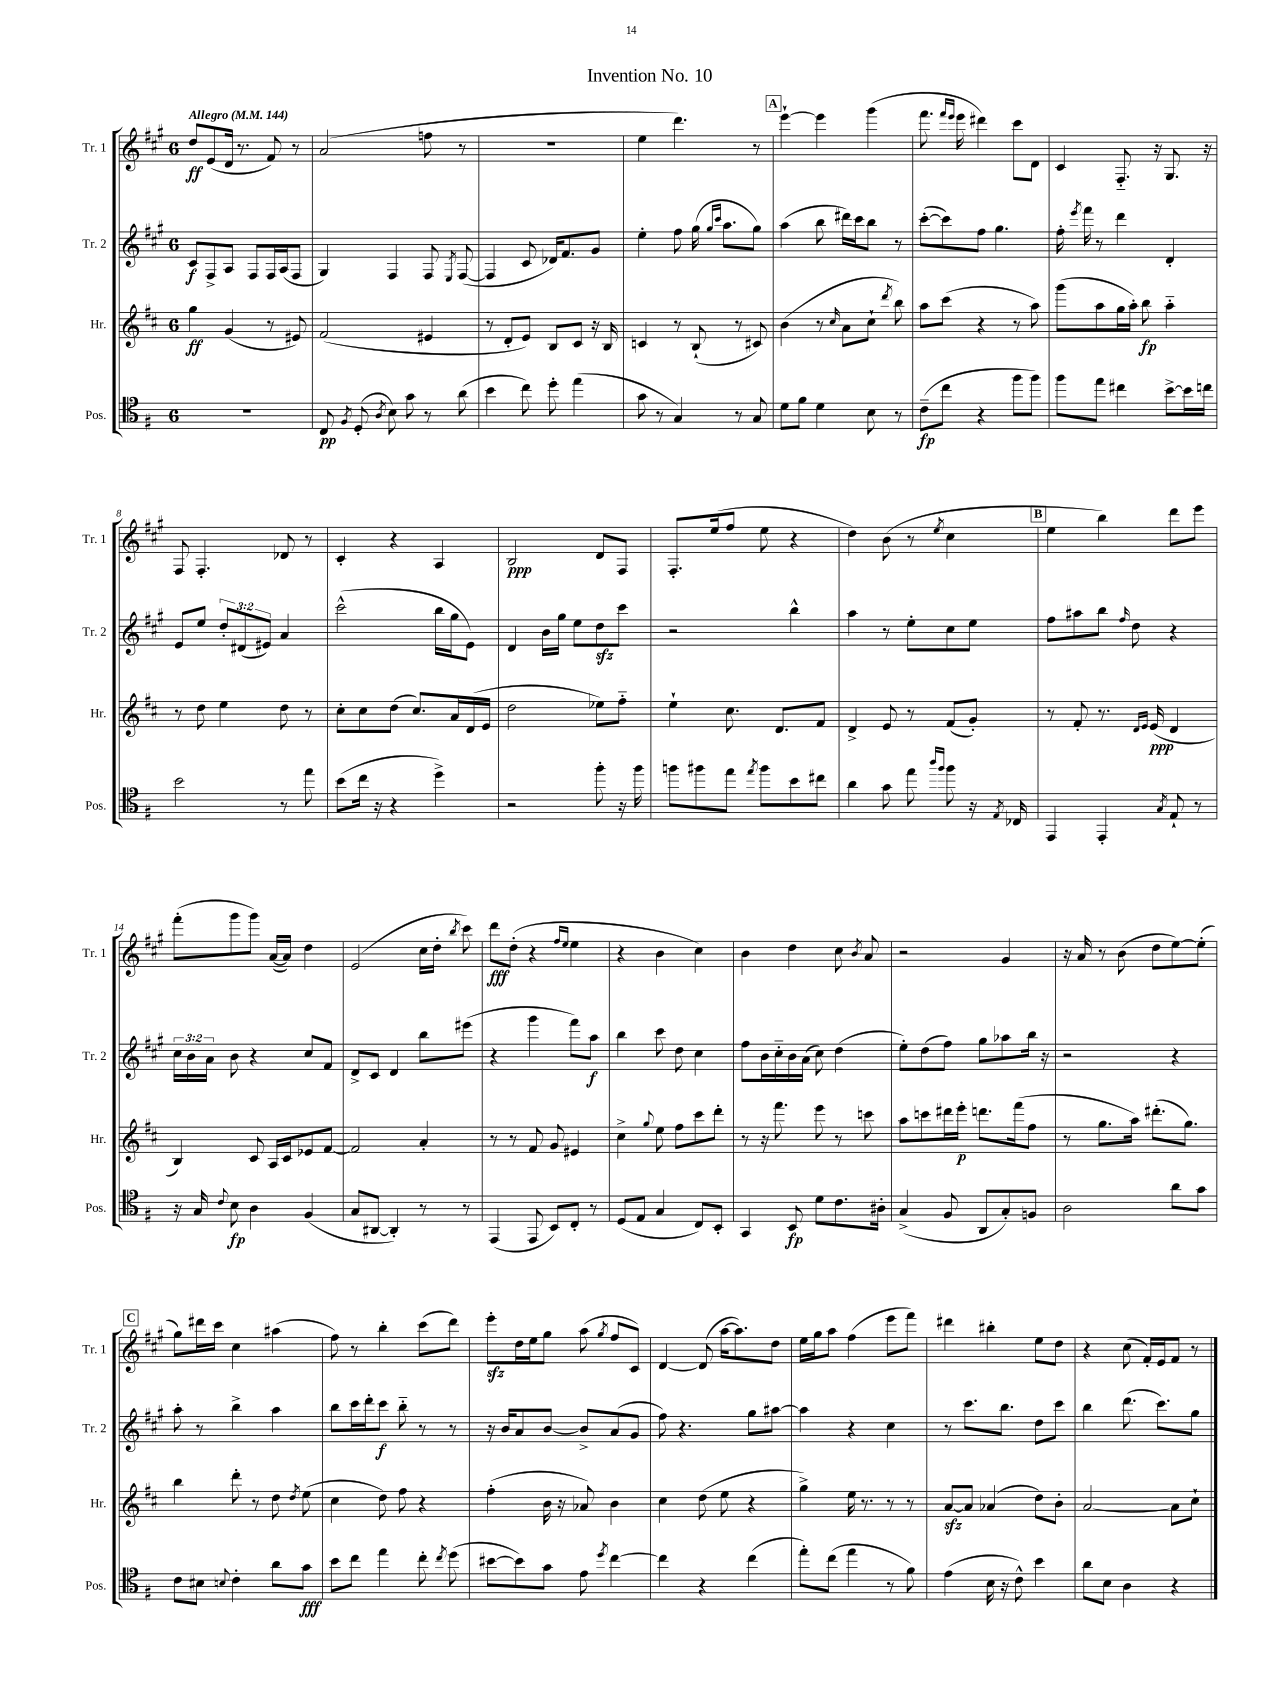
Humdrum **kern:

**kern	**kern	**kern	**kern
*staff4	*staff3	*staff2	*staff1
*clefC4	*clefG2	*clefG2	*clefG2
*k[f#]	*k[f#c#]	*k[f#c#g#]	*k[f#c#g#]
*M6/8	*M6/8	*M6/8	*M6/8
*MM144	*MM144	*MM144	*MM144
2.r	4gg	8c#	8dd
.	.	8F#^	(8e
.	(4g	8A	16d
.	.	.	8.r
.	.	8F#	.
.	8r	16F#	8f#)
.	.	(16A	.
.	8e#)	8F#	8r
=	=	=	=
8C	(2f#	4G#)	(2a
8qF#	.	.	.
(8D'	.	.	.
8qA	.	.	.
8B)	.	4F#	.
8g	.	.	.
8r	4e#	8F#	8ff
.	.	8qE	.
(8a	.	([8F#	8r
=	=	=	=
4b	8r	4F#]	2.r
.	8d'	.	.
8cc)	8e)	8c#	.
8dd'	8B	16d-)	.
.	.	8.f#	.
(4ee	8c#	.	.
.	16r	8g#	.
.	16B	.	.
=	=	=	=
8g	4c	4ee'	4ee
8r	.	.	.
4G)	8r	8ff#	4.ddd)
.	(8B`	(16gg#	.
.	.	16qqgg#	.
.	.	16qqccc#	.
.	.	8.aa	.
8r	8r	.	.
8G	8c#)	8gg#)	8r
=	=	=	=
8d	(4b	(4aa	[4eee`
8f#	.	.	.
4d	8r	8bb	4eee]
.	16qqcc#	.	.
.	8a	16ddd#)	.
.	.	16ccc#	.
8B	8cc#`	8bb	(4ggg#
.	8qddd	.	.
8r	8bb)	8r	.
=	=	=	=
(8c~	8aa	([8ccc#'	8.fff#
8cc	(8ccc#	8ccc#])	.
.	.	.	16qqfff#
.	.	.	16qqeee
.	.	.	16eee
4r	4r	8ff#	4ddd#)
.	.	4.gg#	.
8ff#	8r	.	8ccc#
8ff#)	8aa)	.	8d
=	=	=	=
8ff#	(8ggg	16ff#'	4c#
.	.	8qeee	.
.	.	16fff#	.
8ee	8aa	8r	.
4cc#	16gg	4ddd	8.F#'~
.	16aa')	.	.
.	8bb	.	.
.	.	.	16r
[8b^	4aa'~	4d'	8.G#
16b]	.	.	.
16cc	.	.	16r
=	=	=	=
2b	8r	8e	8F#
.	8dd	8ee	4.F#'
.	4ee	12dd'	.
.	.	(12d#	.
.	.	12e#)	.
8r	8dd	4a	8d-
8ee	8r	.	8r
=	=	=	=
(8b	8cc#'	(2ccc#^^	4c#'
16cc	8cc#	.	.
16r	.	.	.
4r	(8dd	.	4r
.	8.cc#)	.	.
4dd^)	.	16bb	4A
.	16a	16gg#	.
.	(16d	8e)	.
.	16e	.	.
=	=	=	=
2r	2dd	4d	2B
.	.	16b	.
.	.	16gg#	.
.	.	8ee	.
8ff#'	8ee-)	8dd	8d
16r	8ff#'~	8ccc#	8F#
16ff#	.	.	.
=	=	=	=
8ff	4ee`	2r	8.F#'
8ff#	.	.	.
.	.	.	(16ee
8ee	8.cc#	.	8ff#
8qee	.	.	.
8ff#	.	.	8ee
.	8.d	.	.
8b	.	4bb^^	4r
8cc#	8f#	.	.
=	=	=	=
4a	4d^	4aa	4dd)
8g	8e	8r	(8b
8ee	8r	8ee'	8r
16qqaa	.	.	.
16qqff#	.	.	8qee
8ff#	(8f#	8cc#	4cc#
16r	8g')	8ee	.
8qE	.	.	.
16C-	.	.	.
=	=	=	=
4EE	8r	8ff#	4ee
.	8f#'	8aa#	.
4EE'	8.r	8bb	4bb)
.	.	16qqff#	.
.	.	8dd	.
.	16qqd	.	.
.	16qqe	.	.
.	(16e	.	.
8qG	.	.	.
8E`	4d	4r	8ddd
8r	.	.	8eee
=	=	=	=
16r	4B)	24cc#	(8fff#'
.	.	24b	.
16G	.	.	.
.	.	24a	.
8qqc	.	.	.
8B	.	8b	8ggg#
4A	8c#	4r	8ggg#)
.	16A	.	([16a
.	16c#	.	16a])
(4F#	8e-	8cc#	4dd
.	[8f#	8f#	.
=	=	=	=
8G	2f#]	8d^	(2e
[8AA#	.	8c#	.
4AA#'])	.	4d	.
8r	4a'	8bb	16cc#
.	.	.	16dd'
.	.	.	8qbb
8r	.	(8eee#	8ccc#)
=	=	=	=
(4EE	8r	4r	8ddd
.	8r	.	(8dd'
8EE	8f#	4ggg#	4r
8BB)	8g	.	.
.	.	.	16qqff#
.	.	.	16qqee
8C'	4e#	8fff#)	4ee
8r	.	8aa	.
=	=	=	=
(8D	4cc#^	4bb	4r
8E	.	.	.
.	8qqgg	.	.
4G	8ee	8ccc#	4b
.	8ff#	8dd	.
8C)	8ccc#	4cc#	4cc#)
8BB'	8ddd'	.	.
=	=	=	=
4GG	8r	8ff#	4b
.	16r	16b	.
.	8.fff#	16cc#'~	.
8BB	.	16b	4dd
.	.	(16a	.
8d	8eee	8cc#)	.
8.c	8r	(4dd	8cc#
.	.	.	8qb
.	8ccc	.	8a
16A#'	.	.	.
=	=	=	=
(4G^	8aa	8ee')	2r
.	8ccc	(8dd	.
8F#	16ddd#	8ff#)	.
.	16eee'	.	.
8AA	8.ddd	8gg#	.
8G')	.	8aa-	4g#
.	(16fff#	.	.
8F	8ff#	16bb	.
.	.	16r	.
=	=	=	=
2A	8r	2r	16r
.	.	.	16a
.	8.gg	.	8r
.	.	.	(8b
.	16aa)	.	.
.	(8.ddd#'	.	8dd
8a	.	4r	[8ee)
.	8.gg)	.	.
8g	.	.	(8ee']
=	=	=	=
8c	4bb	8aa'	8gg#)
8B#	.	8r	16ddd#
.	.	.	16ccc#
8qqB	.	.	.
4c'	8ddd'	4bb^	4cc#
.	8r	.	.
8a	8dd	4aa	(4aa#
.	8qdd	.	.
8g	(8ee	.	.
=	=	=	=
8b	4cc#	8bb	8ff#)
8cc	.	16ccc#	8r
.	.	16ddd'	.
4ee	8dd)	8ccc#	4bb'
.	8ff#	8bb'~	.
8cc'	4r	8r	(8ccc#
8qcc	.	.	.
(8dd	.	8r	8ddd)
=	=	=	=
[8b#	(4ff#'	16r	8eee'
.	.	16b	.
8b#])	.	8a	16dd
.	.	.	16ee
8g	16b	[8b	8gg#
.	16r	.	.
8e	8a-)	8b^]	(8aa
8qdd	.	.	8qgg#
[4cc	4b	(8a	8ff#
.	.	8g#	8c#)
=	=	=	=
4cc]	4cc#	8ff#)	[4d
.	.	4.r	.
4r	(8dd	.	(8d]
.	8ee	.	[16aa
.	.	.	8.aa])
(4cc	4r	8gg#	.
.	.	[8aa#	8dd
=	=	=	=
8ee')	4gg^)	4aa#]	16ee
.	.	.	16gg#
(8cc	.	.	8aa
4ee	16ee	4r	(4ff#
.	8.r	.	.
8r	8r	4cc#	8eee
8f#)	8r	.	8fff#)
=	=	=	=
(4e	[8a	8r	4ddd#
.	8a]	8.ccc#	.
16B	(4a-	.	4bb#'
16r	.	8.bb	.
8c^^)	.	.	.
4b	8dd)	8dd	8ee
.	8b'	8ccc#	8dd
=	=	=	=
8a	[2a	4bb	4r
8B	.	.	.
4A	.	(8.ddd	(8cc#
.	.	.	16f#')
.	.	8.ccc#)	16e
4r	8a]	.	8f#
.	8cc#`	8gg#	8r
==	==	==	==
*-	*-	*-	*-
